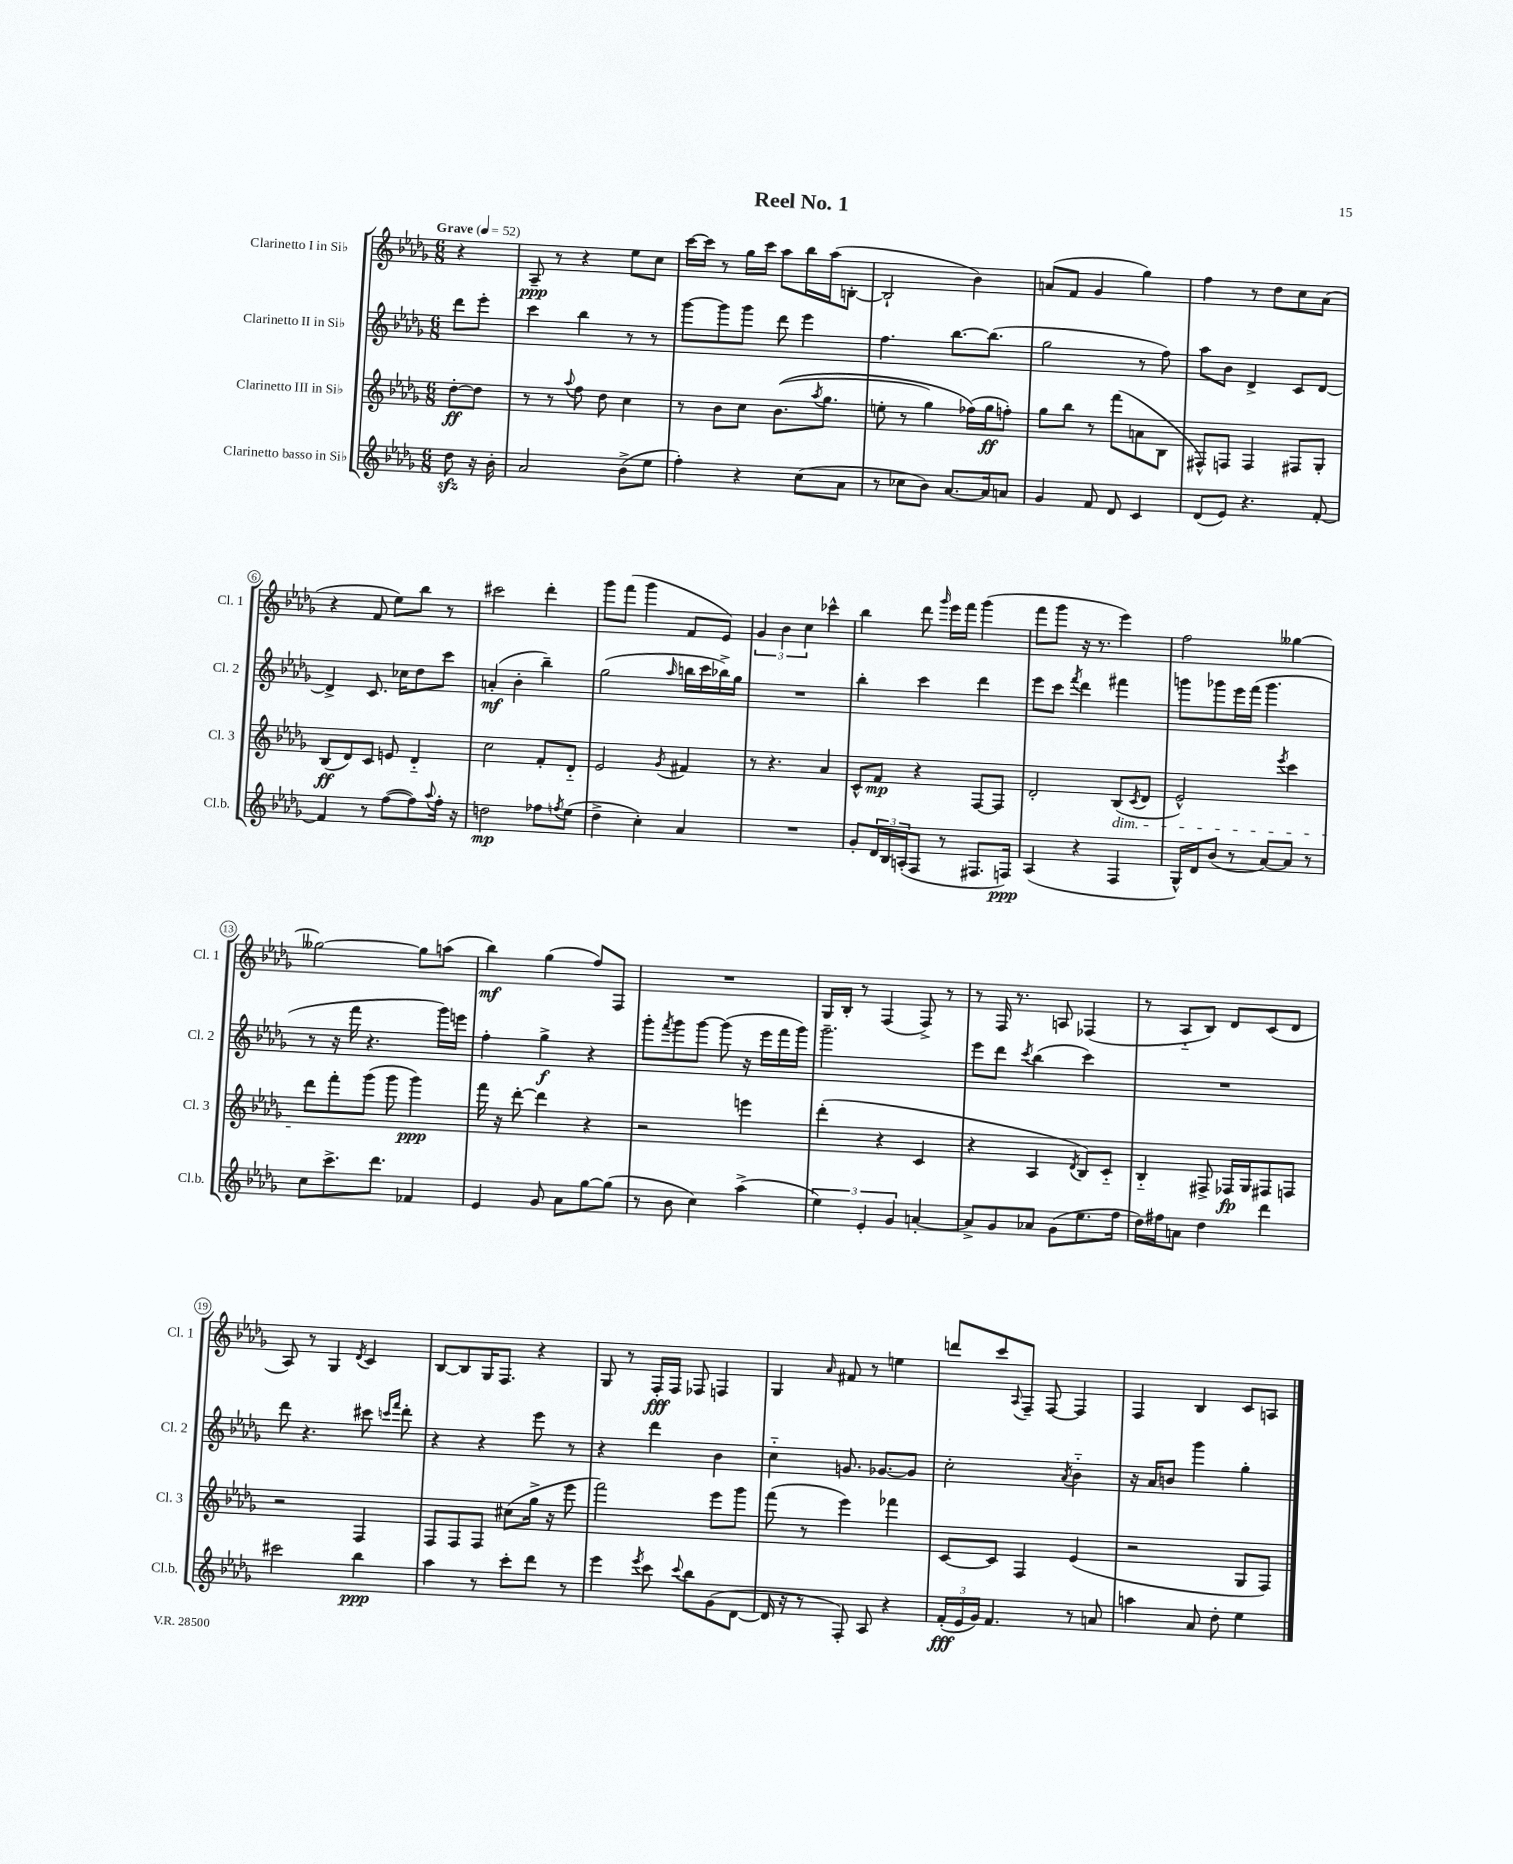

**kern	**dynam	**kern	**dynam	**kern	**dynam	**kern	**dynam
*part4	*part4	*part3	*part3	*part2	*part2	*part1	*part1
*staff4	*staff4	*staff3	*staff3	*staff2	*staff2	*staff1	*staff1
*I"Clarinetto basso in Si♭	*	*I"Clarinetto III in Si♭	*	*I"Clarinetto II in Si♭	*	*I"Clarinetto I in Si♭	*
*I'Cl.b.	*	*I'Cl. 3	*	*I'Cl. 2	*	*I'Cl. 1	*
*clefG2	*	*clefG2	*	*clefG2	*	*clefG2	*
*k[b-e-a-d-g-]	*	*k[b-e-a-d-g-]	*	*k[b-e-a-d-g-]	*	*k[b-e-a-d-g-]	*
*M6/8	*	*M6/8	*	*M6/8	*	*M6/8	*
*MM52	*	*MM52	*	*MM52	*	*MM52	*
=	=	=	=	=	=	=	=
!	!	!	!	!	!	!LO:TX:a:B:t=Grave	!
8dd-zz\	.	[8dd-'\L	ff	8ddd-\L	.	4r	.
16r	.	8dd-\J]	.	8eee-'\J	.	.	.
16b-'\	.	.	.	.	.	.	.
=1	=1	=1	=1	=1	=1	=1	=1
2a-/	.	8r	.	4ccc\	.	8A-~/	ppp
.	.	8r	.	.	.	8r	.
.	.	8qqaa-/	.	.	.	.	.
.	.	8ff\	.	4bb-\	.	4r	.
.	.	8dd-\	.	.	.	.	.
(8b-^\L	.	4cc\	.	8r	.	8ee-\L	.
8ee-\J	.	.	.	8r	.	8cc\J	.
=2	=2	=2	=2	=2	=2	=2	=2
4ff'\)	.	8r	.	[8ggg-\L	.	[16ccc\LL	.
.	.	.	.	.	.	16ccc\JJ]	.
.	.	8b-\L	.	8ggg-\]	.	8r	.
4r	.	8cc\J	.	8ggg-\J	.	16gg-\LL	.
.	.	.	.	.	.	16ccc\JJ	.
.	.	((8.b-\L	.	8ddd-\	.	8aa-\L	.
(8cc\L	.	.	.	4eee-\	.	16bb-\L	.
.	.	8qaa-/	.	.	.	.	.
.	.	8.gg-\J	.	.	.	(16aa-\J	.
8a-\J	.	.	.	.	.	[8Bn'\J	.
=3	=3	=3	=3	=3	=3	=3	=3
8r	.	8een'\	.	4.ff\	.	2B`/]	.
8cc-X\L	.	8r	.	.	.	.	.
8b-\J)	.	4gg-\)	.	.	.	.	.
[8.a-/L	.	.	.	[8.bb-\L	.	.	.
.	.	(16ff-X\LL)	.	.	.	4b-\)	.
16a-/k]	.	16gg-\J	ff	(8.bb-\J]	.	.	.
8an/J	.	8ffn'\J)	.	.	.	.	.
=4	=4	=4	=4	=4	=4	=4	=4
4g-/	.	8gg-\L	.	2gg-\	.	(8an/L	.
.	.	8bb-\J	.	.	.	8f/J	.
8f/	.	8r	.	.	.	4g-/	.
8d-/	.	(8fff\L	.	.	.	.	.
4c/	.	8an\	.	8r	.	4gg-\)	.
.	.	8B-\J	.	8ff\)	.	.	.
=5	=5	=5	=5	=5	=5	=5	=5
(8d-/L	.	8F#X^^/L)	.	8aa-\L	.	4ff\	.
8e-/J)	.	8Fn/J	.	8b-\J	.	.	.
4.r	.	4F/	.	4d-^/	.	8r	.
.	.	.	.	.	.	8dd-\L	.
.	.	8F#X/L	.	8c/L	.	8cc\	.
[8f'/	.	8G-'/J	.	[8d-/J	.	(8a-\J	.
!!LO:LB:g=z
=6	=6	=6	=6	=6	=6	=6	=6
4f/]	.	(8B-/L	ff	4d-^/]	.	4r	.
.	.	8d-/)	.	.	.	.	.
8r	.	8c/J	.	8.c/	.	8f/	.
([8ff\L	.	8en/	.	.	.	8ee-\L)	.
.	.	.	.	16cc-X\KL	.	.	.
8ff\])	.	4d-/	.	8dd-\	.	8bb-\J	.
8qqaa-/	.	.	.	.	.	.	.
16ff'\Jk	.	.	.	8ccc\J	.	8r	.
16r	.	.	.	.	.	.	.
=7	=7	=7	=7	=7	=7	=7	=7
2ddn\	mp	2cc\	.	(4an'/	mf	2ccc#X\	.
.	.	.	.	4b-'\	.	.	.
8ff-X\L	.	8f'/L	.	4bb-~\)	.	4ddd-'\	.
8qffn/	.	.	.	.	.	.	.
(8ee-\J	.	8d-/J	.	.	.	.	.
=8	=8	=8	=8	=8	=8	=8	=8
4dd-^\	.	2e-/	.	(2gg-\	.	8ggg-\L	.
.	.	.	.	.	.	(8fff\J	.
4cc'\)	.	.	.	.	.	4ggg-\	.
.	.	8qg-/	.	16qqaa-/	.	.	.
4a-/	.	4f#X/	.	16bbn\LL	.	8f/L	.
.	.	.	.	16ccc\	.	.	.
.	.	.	.	16bb-X^\)	.	8e-/J)	.
.	.	.	.	16gg-\JJ	.	.	.
=9	=9	=9	=9	=9	=9	=9	=9
2.r	.	8r	.	2.r	.	6g-/	.
.	.	4.r	.	.	.	.	.
.	.	.	.	.	.	6b-\	.
.	.	.	.	.	.	6cc\	.
.	.	4a-/	.	.	.	4ccc-X^^\	.
=10	=10	=10	=10	=10	=10	=10	=10
8g-'/L	.	8c^^/L	.	4bb-'\	.	4bb-\	.
24d-/L	.	8f/J	mp	.	.	.	.
24B-/	.	.	.	.	.	.	.
(24An'/J	.	.	.	.	.	.	.
8F/J	.	4r	.	4ccc\	.	8ddd-\	.
.	.	.	.	.	.	16qqggg-/	.
8r	.	.	.	.	.	16eee-\LL	.
.	.	.	.	.	.	16fff\JJ	.
8.F#X/L	.	[8F/L	.	4ddd-\	.	(4ggg-\	.
.	.	8F/J]	.	.	.	.	.
16Fn/Jk)	ppp	.	.	.	.	.	.
=11	=11	=11	=11	=11	=11	=11	=11
(4A-/	.	2d-'/	.	8eee-\L	.	8fff\L	.
.	.	.	.	8ccc\J	.	8ggg-\J	.
.	.	.	.	8qfff/	.	.	.
4r	.	.	.	4ddd-\	.	16r	.
.	.	.	.	.	.	8.r	.
!	!	!LO:TX:b:i:t=dim.	!	!	!	!	!
4F/	.	(8B-/L	.	4fff#X\	.	4eee-\)	.
.	.	8qc/	.	.	.	.	.
.	.	8d-/J	.	.	.	.	.
=12	=12	=12	=12	=12	=12	=12	=12
16G-^^/LL)	.	2e-^^/)	.	8gggn\L	.	2ff\	.
16d-/J	.	.	.	.	.	.	.
(8b-/J	.	.	.	8ggg-X\	.	.	.
8r	.	.	.	16eee-\L	.	.	.
.	.	.	.	(16fff\JJ	.	.	.
[8a-/L)	.	.	.	4.ggg-\	.	.	.
.	.	8qeee-/	.	.	.	.	.
8a-/J]	.	4ccc\	.	.	.	[4gg--X\	.
8r	.	.	.	.	.	.	.
!!LO:LB:g=z
=13	=13	=13	=13	=13	=13	=13	=13
8cc\L	.	8ddd-\L	.	8r	.	2gg--X\_	.
8.ccc^\	.	8fff'\	.	16r	.	.	.
.	.	.	.	16fff\	.	.	.
.	.	(8ggg-\J	.	4.r	.	.	.
8.ddd-\J	.	.	.	.	.	.	.
.	.	8ggg-\	.	.	.	.	.
4f-X/	.	4ggg-\)	ppp	.	.	8gg--\L]	.
.	.	.	.	16ggg-\LL)	.	(8aan\J	.
.	.	.	.	16eeen\JJ	.	.	.
=14	=14	=14	=14	=14	=14	=14	=14
4e-/	.	16fff\	.	4ff'\	.	4bb-\)	mf
.	.	16r	.	.	.	.	.
.	.	[8ddd-'\	.	.	.	.	.
8g-/	.	4ddd-\]	.	4gg-^\	f	(4gg-\	.
8a-\L	.	.	.	.	.	.	.
[8gg-\	.	4r	.	4r	.	8ff/L)	.
(8gg-\J]	.	.	.	.	.	8F/J	.
=15	=15	=15	=15	=15	=15	=15	=15
8r	.	2r	.	8ggg-'\L	.	2.r	.
.	.	.	.	8qfff/	.	.	.
8b-\	.	.	.	8ggg-\	.	.	.
4cc\)	.	.	.	[8ggg-\J	.	.	.
.	.	.	.	(8ggg-\]	.	.	.
(4aa-^\	.	4eeen\	.	16r	.	.	.
.	.	.	.	16eee-\LL	.	.	.
.	.	.	.	16fff\	.	.	.
.	.	.	.	16ggg-\JJ)	.	.	.
=16	=16	=16	=16	=16	=16	=16	=16
6ee-\)	.	(4ddd-'\	.	2.ggg-~\	.	16G-/LL	.
.	.	.	.	.	.	16B-'/JJ	.
.	.	.	.	.	.	8r	.
6e-'/	.	.	.	.	.	.	.
.	.	4r	.	.	.	(4F/	.
6g-/	.	.	.	.	.	.	.
[4an'/	.	4c/	.	.	.	8F^/)	.
.	.	.	.	.	.	8r	.
=17	=17	=17	=17	=17	=17	=17	=17
8a^/L]	.	4r	.	8eee-\L	.	8r	.
8g-/	.	.	.	8ddd-\J	.	16F/	.
.	.	.	.	.	.	8.r	.
.	.	.	.	8qccc/	.	.	.
8a-X/J	.	4A-/	.	(4bb-\	.	.	.
(8g-\L	.	.	.	.	.	8An/	.
.	.	8qd-/	.	.	.	.	.
8.ee-\	.	8B-/L)	.	4ccc\)	.	(4F-X/	.
.	.	8c/J	.	.	.	.	.
16ff\Jk	.	.	.	.	.	.	.
=18	=18	=18	=18	=18	=18	=18	=18
16dd-\LL)	.	4B-/	.	2.r	.	8r	.
16ff#X\J	.	.	.	.	.	.	.
8an\J	.	.	.	.	.	8A-/L	.
4dd-\	.	8F#X^/	.	.	.	8B-/J)	.
.	.	16F-X/LL	fp	.	.	8d-/L	.
.	.	16G-/J	.	.	.	.	.
4ddd-\	.	8F#X/	.	.	.	(8c/	.
.	.	8Fn/J	.	.	.	8d-/J	.
!!LO:LB:g=z
=19	=19	=19	=19	=19	=19	=19	=19
2ccc#X\	.	2r	.	8ddd-\	.	8A-/)	.
.	.	.	.	4.r	.	8r	.
.	.	.	.	.	.	4G-/	.
.	.	.	.	.	.	8qd-/	.
4bb-\	ppp	4F/	.	8ccc#X\	.	4c/	.
.	.	.	.	16qqcccn/LL	.	.	.
.	.	.	.	16qqfff/JJ	.	.	.
.	.	.	.	8ddd-'\	.	.	.
=20	=20	=20	=20	=20	=20	=20	=20
4aa-\	.	8F/L	.	4r	.	[8B-/L	.
.	.	8F/	.	.	.	8B-/]	.
8r	.	8F/J	.	4r	.	16G-/K	.
.	.	.	.	.	.	8.F/J	.
8ccc'\L	.	(8cc#X\L	.	.	.	.	.
8ddd-\J	.	16gg-^\Jk	.	8eee-\	.	4r	.
.	.	16r	.	.	.	.	.
8r	.	8eee-\	.	8r	.	.	.
=21	=21	=21	=21	=21	=21	=21	=21
4eee-\	.	2fff\)	.	4r	.	8G-/	.
.	.	.	.	.	.	8r	.
8qeee-/	.	.	.	.	.	.	.
8ccc\	.	.	.	4ddd-\	.	16F'/LL	fff
.	.	.	.	.	.	16F/JJ	.
8qqccc/	.	.	.	.	.	.	.
8bb-\L	.	.	.	.	.	8F-X/	.
(8g-\	.	8eee-\L	.	4b-\	.	4Fn/	.
[8d-\J	.	8ggg-\J	.	.	.	.	.
=22	=22	=22	=22	=22	=22	=22	=22
16d-/]	.	(8fff\	.	4cc\	.	4G-/	.
16r	.	.	.	.	.	.	.
8r	.	8r	.	.	.	.	.
.	.	.	.	.	.	16qqa-/	.
8F'/)	.	4eee-\)	.	8.gn/	.	8f#X/	.
8A-/	.	.	.	.	.	8r	.
.	.	.	.	[8.g-X/L	.	.	.
4r	.	4fff-X\	.	.	.	4een\	.
.	.	.	.	8g-/J]	.	.	.
=23	=23	=23	=23	=23	=23	=23	=23
(24f'/LL	fff	[8c/L	.	2cc'\	.	8dddn/L	.
24e-/	.	.	.	.	.	.	.
24g-/JJ)	.	.	.	.	.	.	.
4.f/	.	8c/J]	.	.	.	8ccc/	.
.	.	.	.	.	.	8qqA-/	.
.	.	4F/	.	.	.	8F~/J	.
.	.	.	.	.	.	[8F/	.
.	.	.	.	8qa-/	.	.	.
8r	.	(4e-/	.	4b-\	.	4F/]	.
8an/	.	.	.	.	.	.	.
=24	=24	=24	=24	=24	=24	=24	=24
4aan\	.	2r	.	16r	.	4F/	.
.	.	.	.	16a-/KL	.	.	.
.	.	.	.	8bn/J	.	.	.
8a-/	.	.	.	4ggg-\	.	4B-/	.
8dd-'\	.	.	.	.	.	.	.
4ee-\	.	8G-/L	.	4gg-'\	.	8c/L	.
.	.	8F/J)	.	.	.	8An/J	.
==	==	==	==	==	==	==	==
*-	*-	*-	*-	*-	*-	*-	*-
